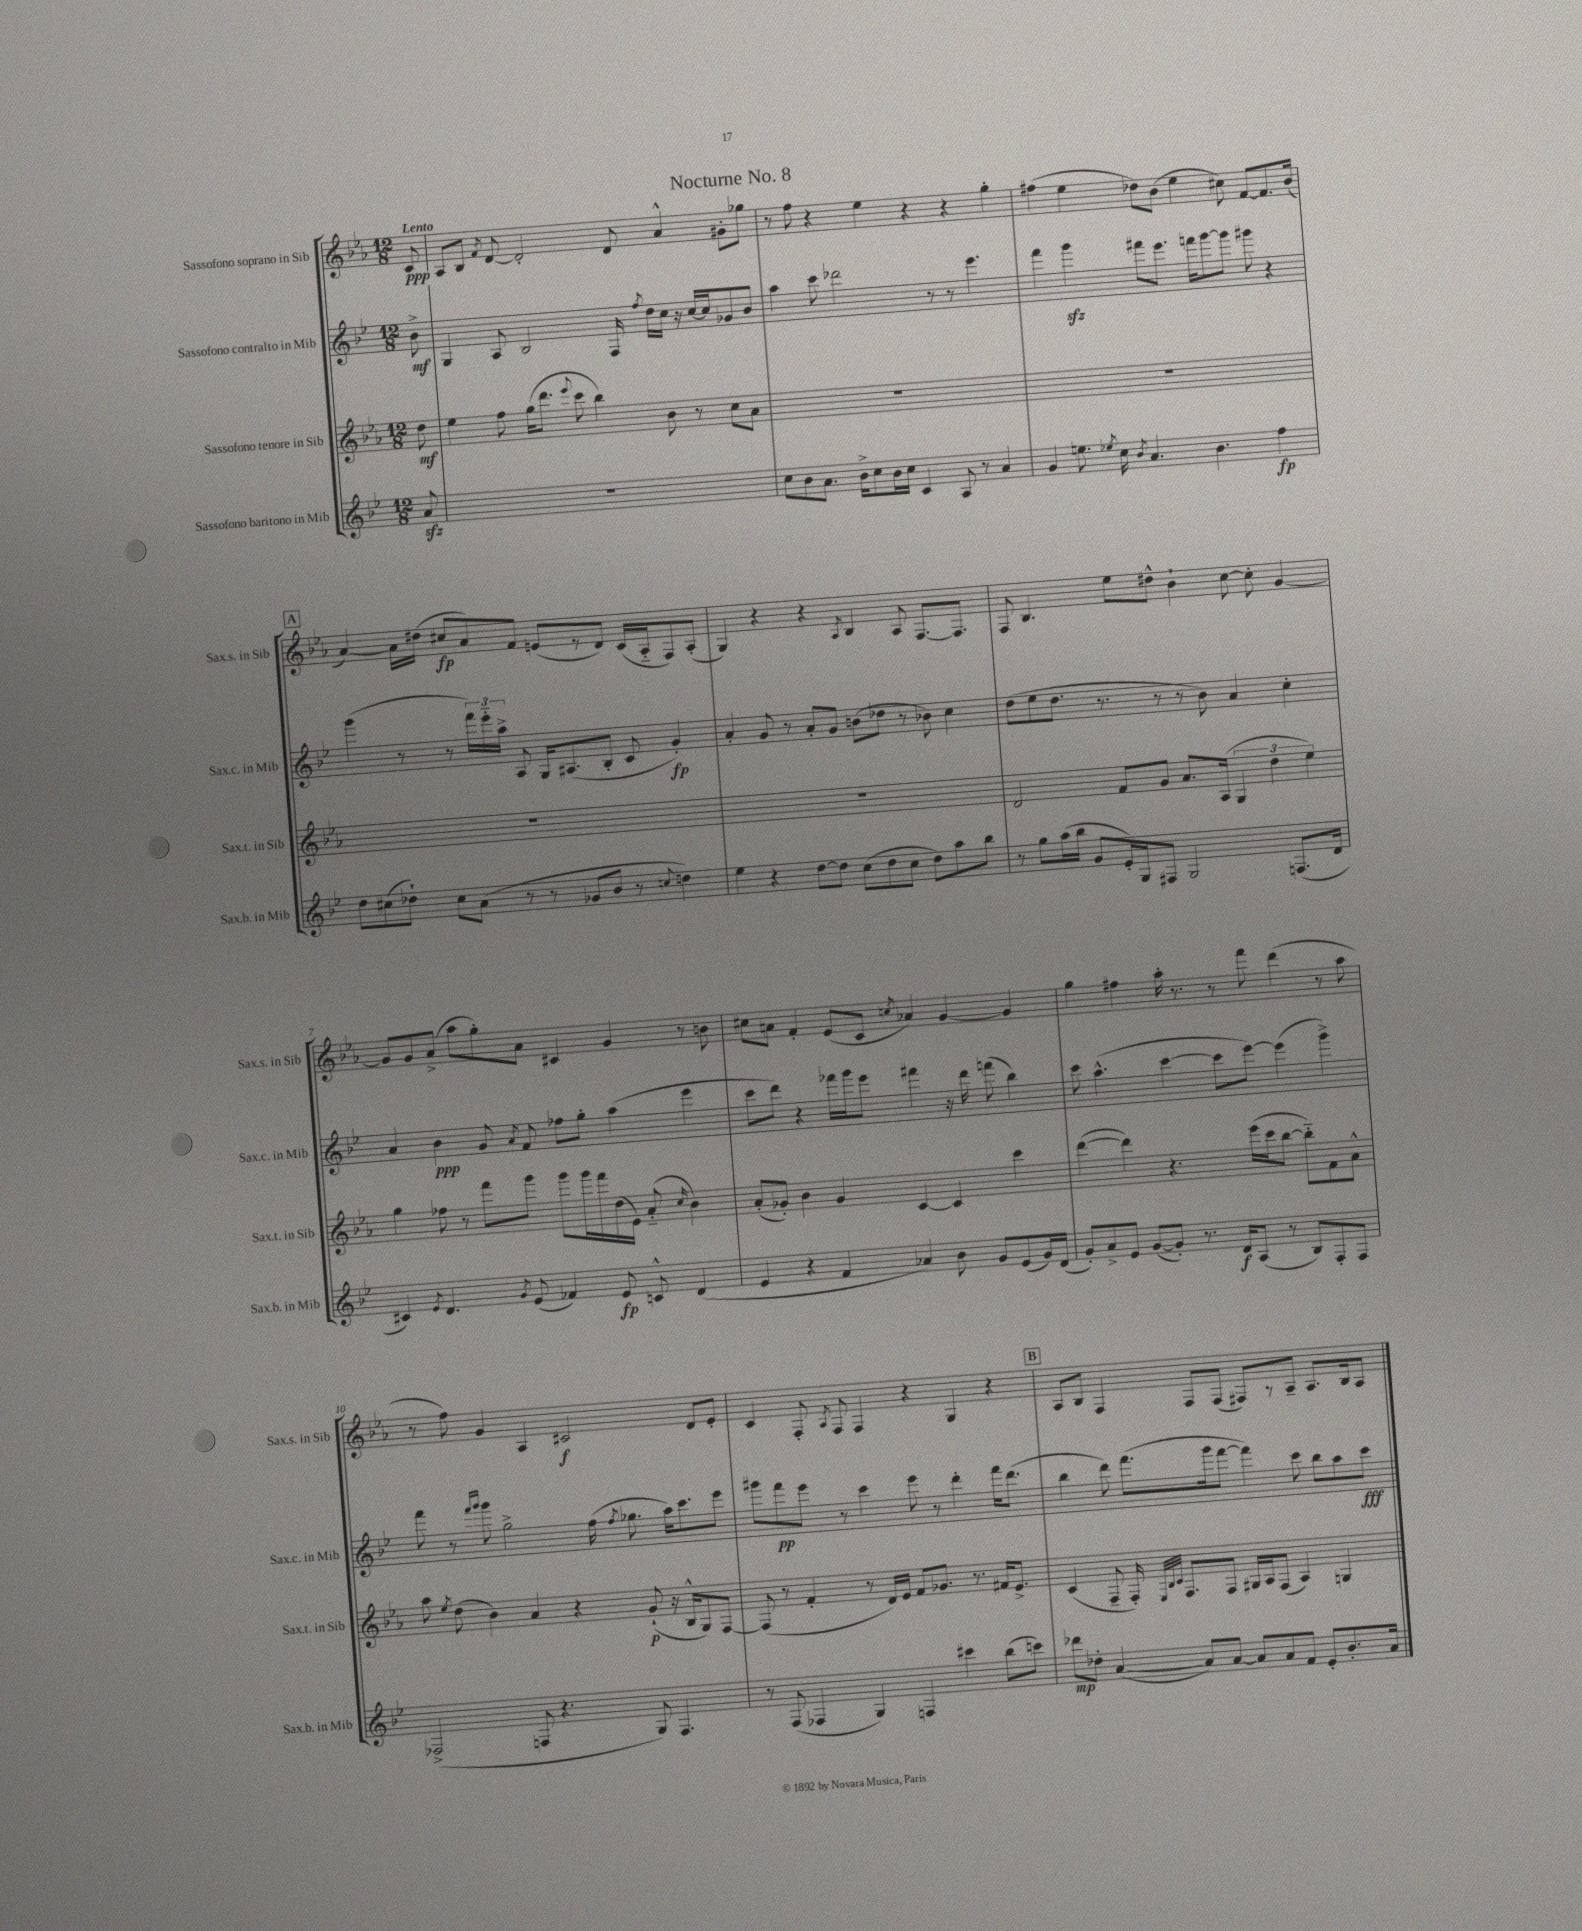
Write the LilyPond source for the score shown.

\header { title = "Nocturne No. 8" }
<<
\new StaffGroup <<
\new Staff = "s0" \with { instrumentName = "Sassofono soprano in Sib" shortInstrumentName = "Sax.s. in Sib" } {
    \clef treble \key ees \major \numericTimeSignature \time 12/8 \partial 8 \tempo "Lento"
    \autoBeamOff c'8\ppp |
    aes8[ bes8] \acciaccatura { f'8 } d'8~ d'2-. d'8 aes'4-^ gis'8[-. ges''8] |
    r8 f''8 r4 ees''4 r4 r4 g''4-. |
    fis''4( ees''4 des''8[) bes'8]( ees''4 cis''8) f'8[~ f'8. bes'16]( |
    \mark \markup { \box "A" } aes'4~) aes'16[ dis''16]( cis''8[\fp aes'8) f'8] e'8[( r8 d'8]) c'16[( aes16-_ f8) aes8]-.( |
    g4) r4 r4 \acciaccatura { aes8 } bes4 aes8 f8.[~ f8.] |
    f8 bes4. ees''8[ dis''8]-^ bes'4-! c''8~ c''8-. g'4~ |
    g'8[ g'8 aes'8]->( aes''8[ g''8-.) aes'8] cis'4 g'4 r8 b'8 |
    cis''8[ a'8] f'4-. ees'8[( c'8] \acciaccatura { c''8 } aes'4) g'4~ g'4 |
    g''4 fis''4 aes''16-. r8. r8 f'''8 d'''4( r8 aes''8 |
    r8 f''8) g'4 aes4 cis'2\f d'8[ ees'8]-. |
    c'4 f8-. \acciaccatura { aes8 } f8 f4 r4 g4 r4 |
    \mark \markup { \box "B" } aes8[ bes8] f4 f8[ f8]( fis8[) r8 aes8]-- aes8.[ bes16 aes8] \bar "|." |
}
\new Staff = "s1" \with { instrumentName = "Sassofono contralto in Mib" shortInstrumentName = "Sax.c. in Mib" } {
    \clef treble \key bes \major \numericTimeSignature \time 12/8 \partial 8
    \autoBeamOff bes'8->\mf |
    g4 a8 bes2 f16 \acciaccatura { f''8 } d''16[ c''16] r16 c''16[~ c''16 ges'8 bes'8] |
    a''4 c'''8 des'''2 r8 r8 ees'''4. |
    f'''4 g'''4\sfz fis'''8[ ees'''8.] f'''16[ g'''8~ g'''8] gis'''8 r4 |
    \mark \markup { \box "A" } g'''4( r8 r8 \tuplet 3/2 { f'''16[) ees'''16-_ a''16]-> } a8 g16[ ais8.( bes8]-. c'8 g'4-.\fp) |
    a'4-. g'8 r8 a'8[-. g'8] b'8[( des''8] r8 bes'8) c''4 |
    d''8[( ees''8 d''8.] r8. r8 r8 bes'8) a'4 c''4-. |
    a'4 bes'4\ppp g'8 \acciaccatura { a'8 } f'8 fes''8[ g''8]-. a''4( ees'''4 |
    c'''8[ d'''8]) r4 fes'''16[ g'''16 ees'''8] fis'''4 r16 d'''16 f'''8( bes''4) |
    c'''8 a''4.-^( c'''4~ c'''8[ ees'''8]~) ees'''4( g'''4->) |
    f'''8 r8 \grace { f'''16[ g'''16] } g'''8 g''2-> f''16( \acciaccatura { f''8 } ges''8. a''16[) c'''8. ees'''8] |
    gis'''8[ f'''8\pp ees'''8] r8 c'''4 ees'''8 r8 d'''4-. f'''16[ d'''8.]( |
    \mark \markup { \box "B" } bes''4 d'''8) f'''8.[( g'''16 f'''8]~ f'''4) c'''8 bes''8[ a''8 c'''8]\fff \bar "|." |
}
\new Staff = "s2" \with { instrumentName = "Sassofono tenore in Sib" shortInstrumentName = "Sax.t. in Sib" } {
    \clef treble \key ees \major \numericTimeSignature \time 12/8 \partial 8
    \autoBeamOff d''8\mf |
    ees''4 f''8 g''16[( d'''8.] \appoggiatura { ees'''8 } c'''8 bes''4) bes'8 r8 c''8[ aes'8] |
    R1. |
    R1. |
    \mark \markup { \box "A" } R1. |
    R1. |
    d'2 f'8[ g'8] aes'8.[ aes16]( \tuplet 3/2 { g4 d''4 ees''4) } |
    g''4 fes''8 r8 f'''8[ g'''8] g'''8[ g'''16 f'''16 d''16( ees'16]) aes'8-_( \grace { c''16 } bes'4) |
    aes'8[-.( ges'8]-.) bes'4 ges'4 c'4~ c'4 c'''4 |
    d'''4~( d'''4) r4. ees'''16[( c'''16 bes''8]~ bes''8[-_) f'8 aes'8]-^ |
    aes''8 \acciaccatura { ees''8 } d''8( bes'4) aes'4 r4 g'8-!\p( r16 bes16[-^ g8) f8]~ |
    f8( r8 f'4-. r8 d'16[) ees'16] f'8[ ges'8.] r8. fis'16[ ees'8.]-> |
    \mark \markup { \box "B" } c'4( f8-- f16-.) \grace { ees32[ bes32 c'32] } f8.[ f8] gis16[ aes16 f8]( aes4) g4 \bar "|." |
}
\new Staff = "s3" \with { instrumentName = "Sassofono baritono in Mib" shortInstrumentName = "Sax.b. in Mib" } {
    \clef treble \key bes \major \numericTimeSignature \time 12/8 \partial 8
    \autoBeamOff a'8\sfz |
    R1. |
    c''8[ bes'8 a'8.] bes'16[-> c''8 bes'16 c''16] c'4 a8 r8 a'4 |
    g'4 e''8. \acciaccatura { ees''8 } c''16 \acciaccatura { bes'8 } a'4. bes'4. f''4\fp |
    \mark \markup { \box "A" } d''8[ cis''8( des''8]-!) cis''8[ a'8]( r8 r8 ges'8[ bes'8] r8 \appoggiatura { c''8 } d''4) |
    ees''4 r4 d''8[~ d''8] c''8[( d''8 c''8] d''8[) a''8 bes''8] |
    r8 g''8[ a''16( bes''16] g'8[ ees'16-.) g16 fis8] g2 f8.[( d'16] |
    cis'4) \acciaccatura { ees'8 } d'4. \acciaccatura { g'8 } ees'8( fes'4) ees'8\fp c'8-^ d'4( |
    ees'4 r4 f'4 aes'4) bes'8 g'8[ ees'8( g'16) d'16]( |
    g'8[-.) a'8-> ees'8] g'8[~( g'8]-.) r8. d'16[\f a8]( r8 bes8[) f8-. f8] |
    fes2->( f8 r4. g8) f4. |
    r8 f8( fes4 g4) f4 cis'''4 bes''8[( c'''8]) |
    \mark \markup { \box "B" } des'''8[\mp des''8]-. a'4~( a'8[) a'8]~ a'8[ a'8 f'8] ees'8[-. bes'8.-. a'16] \bar "|." |
}
>>
>>
